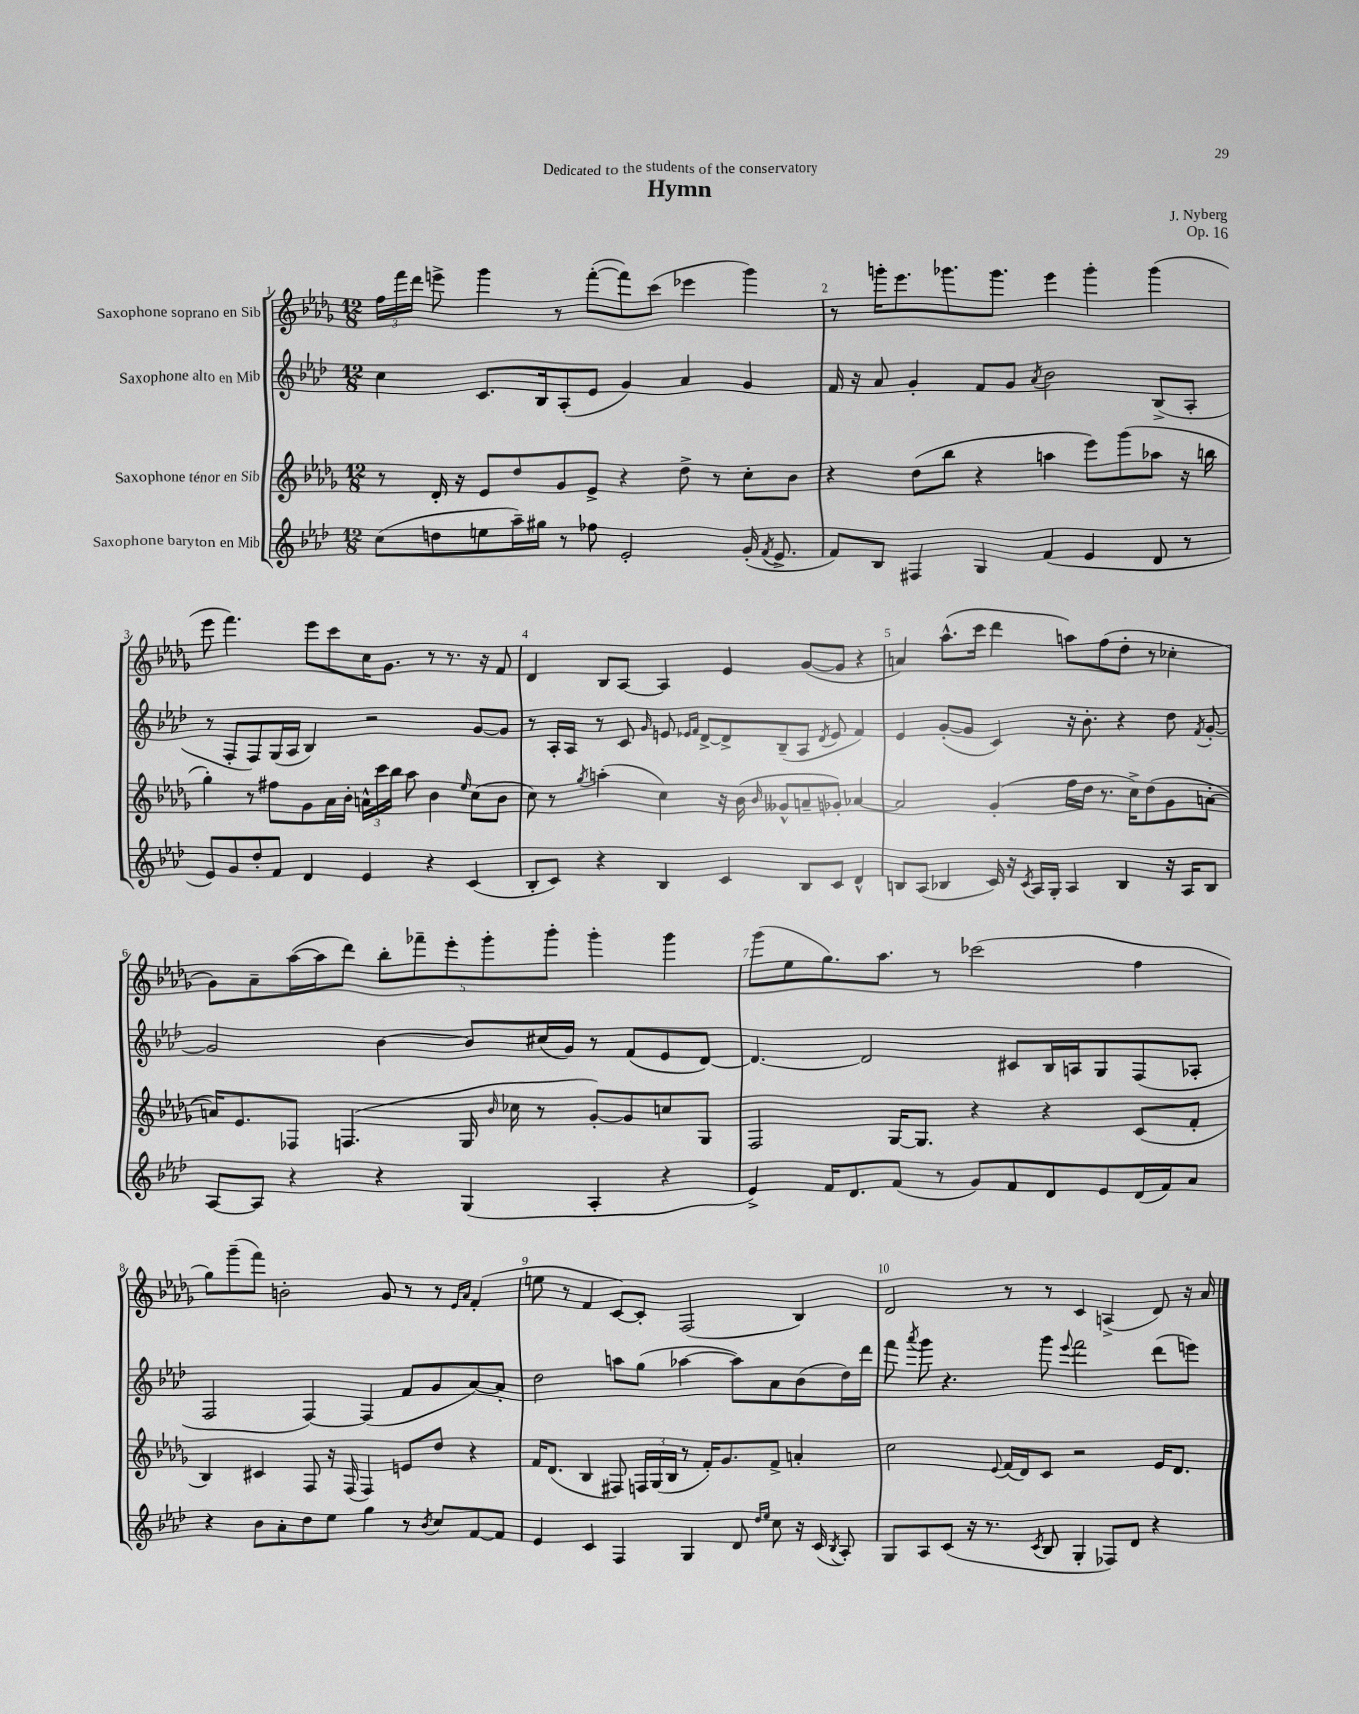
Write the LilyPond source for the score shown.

\header { title = "Hymn" composer = "J. Nyberg" dedication = "Dedicated to the students of the conservatory" opus = "Op. 16" }
<<
\new StaffGroup <<
\new Staff = "s0" \with { instrumentName = "Saxophone soprano en Sib" } {
    \clef treble \key des \major \numericTimeSignature \time 12/8
    \autoBeamOff \tuplet 3/2 { f''16[ f'''16 des'''16] } e'''8-> ges'''4 r8 f'''8[~-.( f'''8) c'''8]( ees'''4 ges'''4) |
    r8 g'''16[-. ees'''8. ges'''8. ges'''8.] ees'''4 ges'''4-. ges'''4( |
    ees'''8 f'''4.) ees'''8[ c'''8 c''16 ges'8.] r8 r8. r16 f'8 |
    des'4 bes8[ aes8]~ aes4 ees'4 ges'8[~( ges'8] r4 |
    a'4) aes''8.[-^( c'''16] des'''4 a''8[) f''8( des''8]-. r8 ces''4-. |
    ges'8[) aes'8-- aes''16~( aes''16 des'''8]) \tuplet 5/4 { bes''8[-. fes'''8-- ees'''8-. ges'''8-. ges'''8]-. } ges'''4-. ges'''4 |
    ges'''8[( ees''8 ges''8.) aes''8.] r8 ces'''2( f''4 |
    ges''8[) ges'''8--( f'''8]) b'2-. ges'8 r8 r8 \grace { ees'16[ aes'16] } f'4-.( |
    e''8 r8 f'4 c'8[~) c'8]-. f2( bes4) |
    des'2 r8 r8 c'4 a4->( des'8) r16 aes'16 \bar "|." |
}
\new Staff = "s1" \with { instrumentName = "Saxophone alto en Mib" } {
    \clef treble \key aes \major \numericTimeSignature \time 12/8
    \autoBeamOff c''4 c'8.[ bes16 aes8-.( ees'8] g'4) aes'4 g'4 |
    f'16 r16 aes'8 g'4-. f'8[ g'8] \acciaccatura { aes'8 } bes'2 bes8[->( aes8]-. |
    r8 f8[-. f8) g16( aes16] bes4) r2 g'8[~ g'8] |
    r8 aes16[-. aes16] r8 c'8 \grace { g'16 } e'8 \grace { ees'16[ f'16] } des'8[~-> des'8-> bes8--( aes8] \acciaccatura { des'8 } ees'8 f'4) |
    ees'4 g'8[~-.( g'8] c'4) r16 bes'8.-. r4 des''8 \acciaccatura { f'8 } g'8~-. |
    g'2 bes'4~ bes'8[ cis''16( g'16]) r8 f'8[( ees'8 des'8]~) |
    des'4.~ des'2 cis'8[ bes16 a16 g8 f8( aes8]-. |
    f2 f4~) f4( f'8[ g'8 aes'8~) aes'8]-. |
    des''2 a''8[ g''8]( aes''4~ aes''8[) aes'8 bes'8( des''16) des'''16] |
    f'''8 \acciaccatura { aes'''8 } g'''8 r4. g'''8 \appoggiatura { ees'''8 } f'''2 des'''8[( e'''8]) \bar "|." |
}
\new Staff = "s2" \with { instrumentName = "Saxophone ténor en Sib" } {
    \clef treble \key des \major \numericTimeSignature \time 12/8
    \autoBeamOff r8 des'16-. r16 ees'8[ des''8 ges'8 ees'8]-> r4 des''8-> r8 c''8[-. bes'8] |
    r4 des''8[( bes''8] r4 a''4 ees'''8[) ges'''8( aes''8] r16 b''16 |
    ges''4-.) r8 fis''8[ ges'8 aes'16 bes'16]-. \tuplet 3/2 { a'16[-^ c'''16 bes''16] } aes''8 bes'4 \grace { ees''16 } c''8[( bes'8] |
    c''8) r8 \acciaccatura { ges''8 } a''4-.( c''4) r16 bes'16( \grace { bes'16 } geses'8[-^ a'8-- ges'8]-.) aes'4~ |
    aes'2 ges'4-.( f''16[ des''16] r8. c''16[->) des''8( ges'8 a'8]~-. |
    a'16[) ees'8. fes8] f4.( ges16 \grace { bes'16 } ces''16 r8 ges'8[~-.) ges'8 c''8 ges8] |
    f2 ges16[~ ges8.] r4 r4 c'8[( f'8]-. |
    bes4) cis'4 f8 r16 f16( f4) e'8[ des''8] r4 |
    f'16[ des'8.]( bes4 fis8) \tuplet 3/2 { f16[ ges16( bes16] } r8 f'16[-.) ges'8. f'8]-> a'4-. |
    c''2 \appoggiatura { ees'8 } f'16[( des'16) c'8] r2 ees'16[ des'8.] \bar "|." |
}
\new Staff = "s3" \with { instrumentName = "Saxophone baryton en Mib" } {
    \clef treble \key aes \major \numericTimeSignature \time 12/8
    \autoBeamOff c''8[( d''8 e''8 aes''16--) gis''16] r8 fes''8 ees'2-. g'16-.( \acciaccatura { f'8 } ees'8.-> |
    f'8[) bes8] fis4 g4 f'4( ees'4 des'8 r8 |
    ees'8[) g'8 des''8-. f'8] des'4 ees'4 r4 c'4( |
    bes8[-. c'8]) r4 bes4 c'4 bes8[ c'8] des'4-^ |
    b8[ aes8]( bes4 c'16) r16 \acciaccatura { c'8 } aes16[ g16]-. aes4 bes4 r16 aes16[ bes8] |
    aes8[~ aes8] r4 r4 g4( aes4-. r4 |
    ees'4->) f'16[ des'8. f'8]( r8 g'8[) f'8 des'8 ees'8 des'16( f'16) aes'8] |
    r4 bes'8[ aes'8-. des''8 ees''8] g''4 r8 \acciaccatura { bes'8 } c''8[ f'8~ f'8] |
    ees'4 c'4 f4 g4 des'8 \grace { des''16[ ees''16] } c''8 r16 c'16( \acciaccatura { bes8 } aes8-.) |
    g8[ aes8 c'8]( r16 r8. \acciaccatura { c'8 } bes8 g4-. fes8[) des'8] r4 \bar "|." |
}
>>
>>
\layout { \context { \Score \override BarNumber.break-visibility = ##(#f #t #t) barNumberVisibility = #all-bar-numbers-visible } }
